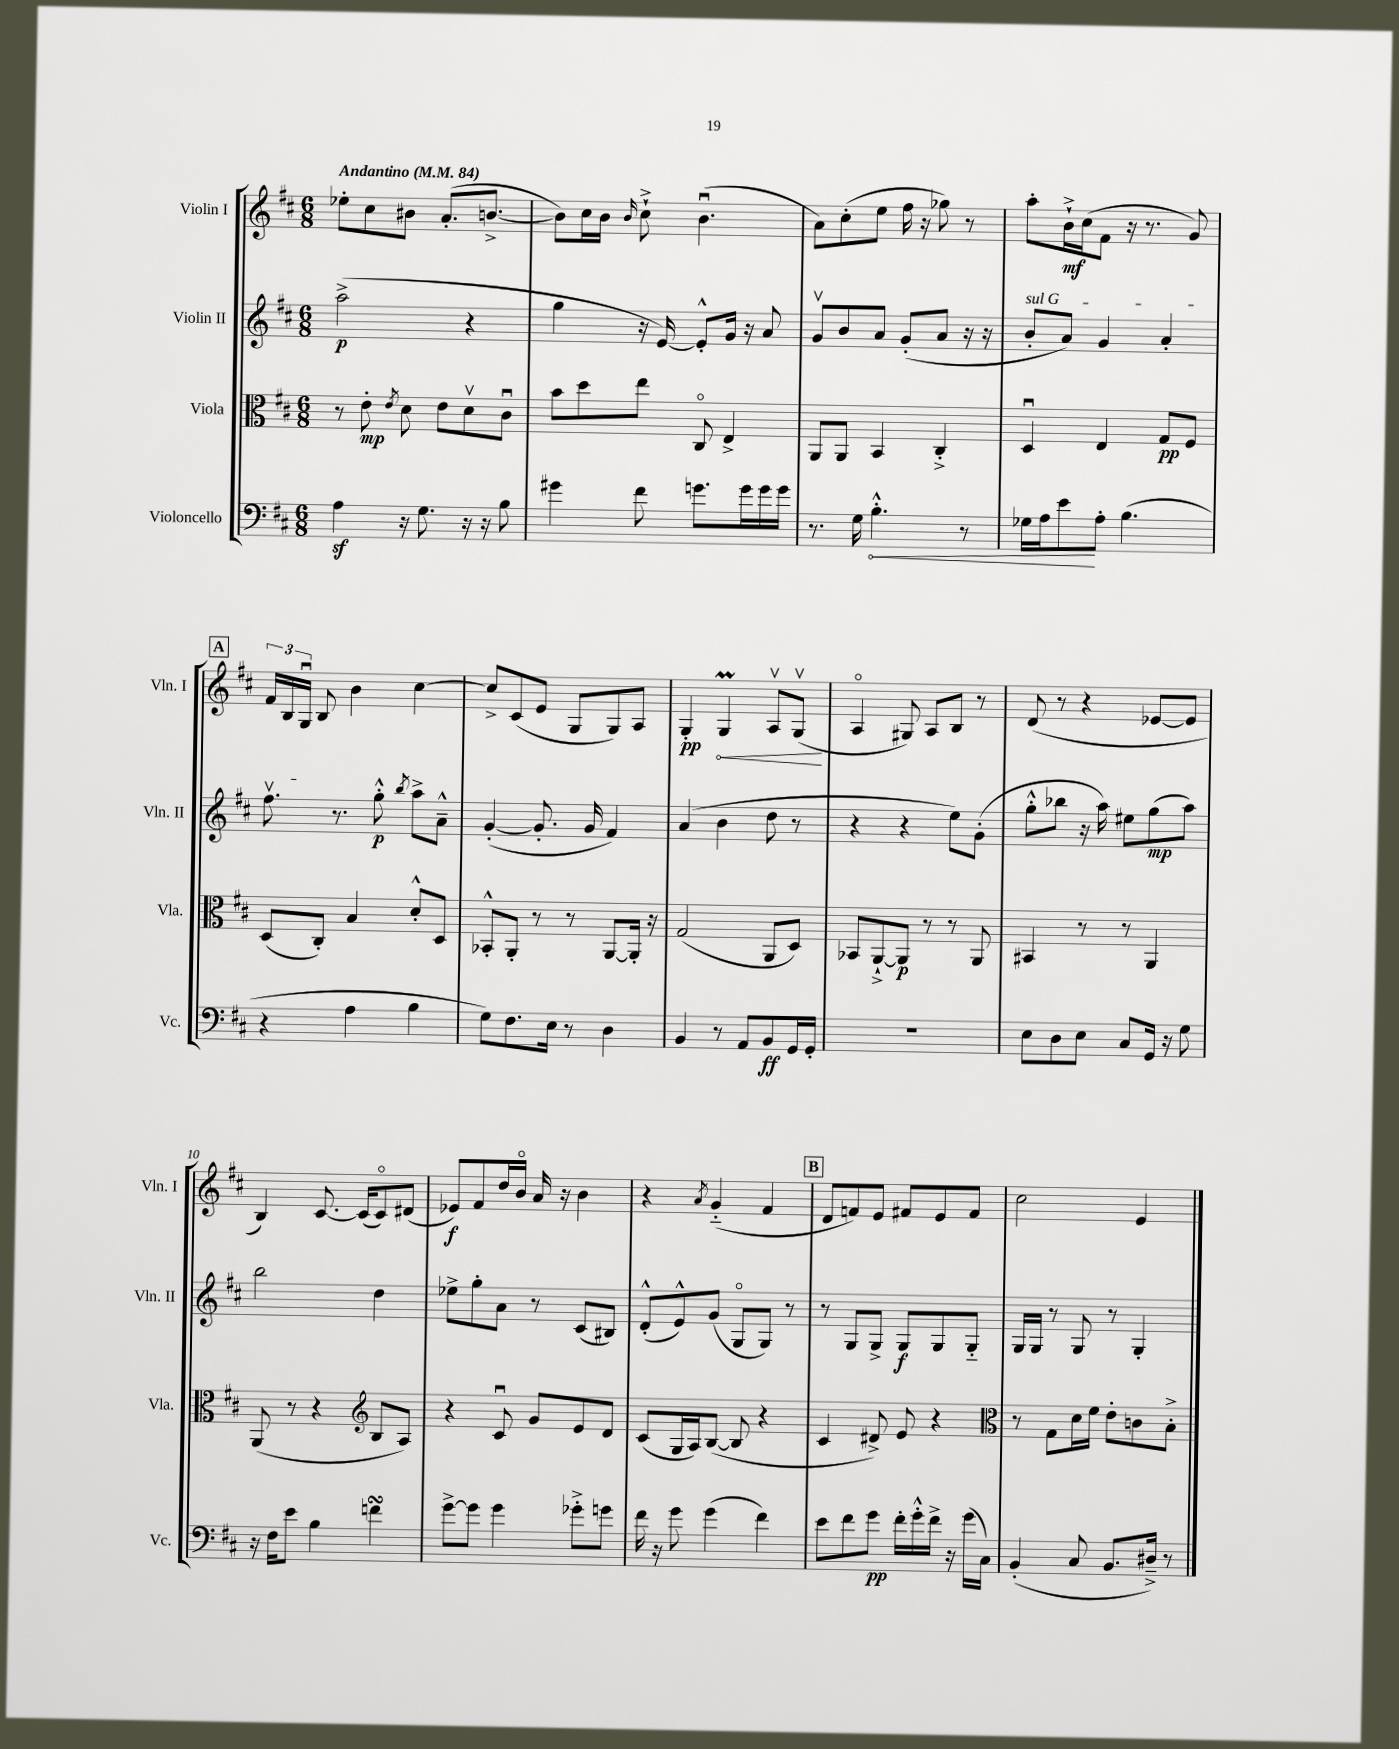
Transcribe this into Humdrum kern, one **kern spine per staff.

**kern	**kern	**kern	**kern
*staff4	*staff3	*staff2	*staff1
*clefF4	*clefC3	*clefG2	*clefG2
*k[f#c#]	*k[f#c#]	*k[f#c#]	*k[f#c#]
*M6/8	*M6/8	*M6/8	*M6/8
*MM84	*MM84	*MM84	*MM84
4A	8r	(2aa^	8ee-'
.	8e'	.	8cc#
.	8qe	.	.
16r	8d	.	8b#
8.G	.	.	.
.	8e	.	(8.a'
16r	8dv	4r	.
16r	.	.	[8.b^
8B	8c#u	.	.
=	=	=	=
4g#	8b	4gg	8b])
.	8dd	.	16cc#
.	.	.	16b
.	.	.	16qqb
8f#	8ee	16r	8cc#`^
.	.	[16e)	.
8.g	8C#o	8e'^^]	(4.bu
.	4E^	16g	.
16g	.	16r	.
16g	.	8a	.
16g	.	.	.
=	=	=	=
8.r	8AA	8gv	8a)
.	8AA	8b	(8cc#'
16G	.	.	.
4.B'^^	4BB	8a	8ee
.	.	(8g'	16ff#
.	.	.	16r
.	4C#'^	8a	8gg-)
8r	.	16r	8r
.	.	16r	.
=	=	=	=
16G-	4Du	8b'	8aa'
16A	.	.	.
8e	.	8a)	16b`^
.	.	.	(16cc#
8A'	4E	4g	8f#
(4.B	.	.	16r
.	.	.	8.r
.	8G	4a'	.
.	8F#	.	8g)
=	=	=	=
4r	(8D	8.ff#v	24f#
.	.	.	24B
.	.	.	24Gu
.	8C#')	.	8B
.	.	8.r	.
4A	4B	.	4b
.	.	8gg'^^	.
.	.	8qbb	.
4B	8d'^^	8aa^	[4cc#
.	8D	8a~^^	.
=	=	=	=
8G)	8BB-'^^	([4g'	8cc#^]
8.F#	8AA'	.	(8c#
.	8r	8.g']	8e
16E	.	.	.
8r	8r	.	8G
.	.	16g	.
4D	[8AA	4f#)	8G)
.	16AA']	.	8A
.	16r	.	.
=	=	=	=
4BB	(2G	(4a	4G'
8r	.	4b	4G
8AA	.	.	.
8BB	8AA	8dd	8Av
16GG	8D)	8r	(8Gv
16GG'	.	.	.
=	=	=	=
2.r	8BB-	4r	4Ao
.	[8AA`^	.	.
.	8AA]	4r	8G#)
.	8r	.	8A
.	8r	8ee)	8B
.	8AA	(8g'	8r
=	=	=	=
8E	4BB#	8gg'^^	(8d
8D	.	8bb-	8r
8E	8r	16r	4r
.	.	16aa)	.
8C#	8r	8ee#	.
16GG	4AA	(8gg	[8e-
16r	.	.	.
8G	.	8aa)	8e-]
=	=	=	=
16r	(8AA	2bb	4B)
16F#	.	.	.
8e	8r	.	.
4B	4r	.	[8.c#
.	.	.	(16c#]
*	*clefG2	*	*
4f	8B	4dd	8c#o)
.	8A)	.	(8d#
=	=	=	=
[8g^	4r	8ee-^	8e-)
8g]	.	8gg'	8f#
4g	8c#u	8a	16dd
.	.	.	16bo
.	8g	8r	16a
.	.	.	16r
8g-'^	8e	(8c#	4b
8g	8d	8B#)	.
=	=	=	=
16f#	(8c#	(8d'^^	4r
16r	.	.	.
8g	16G	8e^^)	.
.	16A)	.	.
.	.	.	8qa
(4g	([8B	(8g	(4g'~
.	8B]	8Go	.
4f#)	4r	8G)	4f#
.	.	8r	.
=	=	=	=
8e	4c#	8r	8d
8f#	.	8G	8f)
8g	8d#^)	8G^	8e
16f#'	8e	8G	8f#
16g'^^	.	.	.
16f#^	4r	8G	8e
16r	.	.	.
(16g	.	8G'~	8f#
16C#)	.	.	.
=	=	=	=
*	*clefC3	*	*
(4BB'	8r	16G	2cc#
.	.	16G	.
.	8G	8r	.
8C#	16d	8G	.
.	16f#	.	.
8.BB	8e'	8r	.
.	8c	4G'	4e
16D#~^)	.	.	.
8r	8B'^	.	.
==	==	==	==
*-	*-	*-	*-
